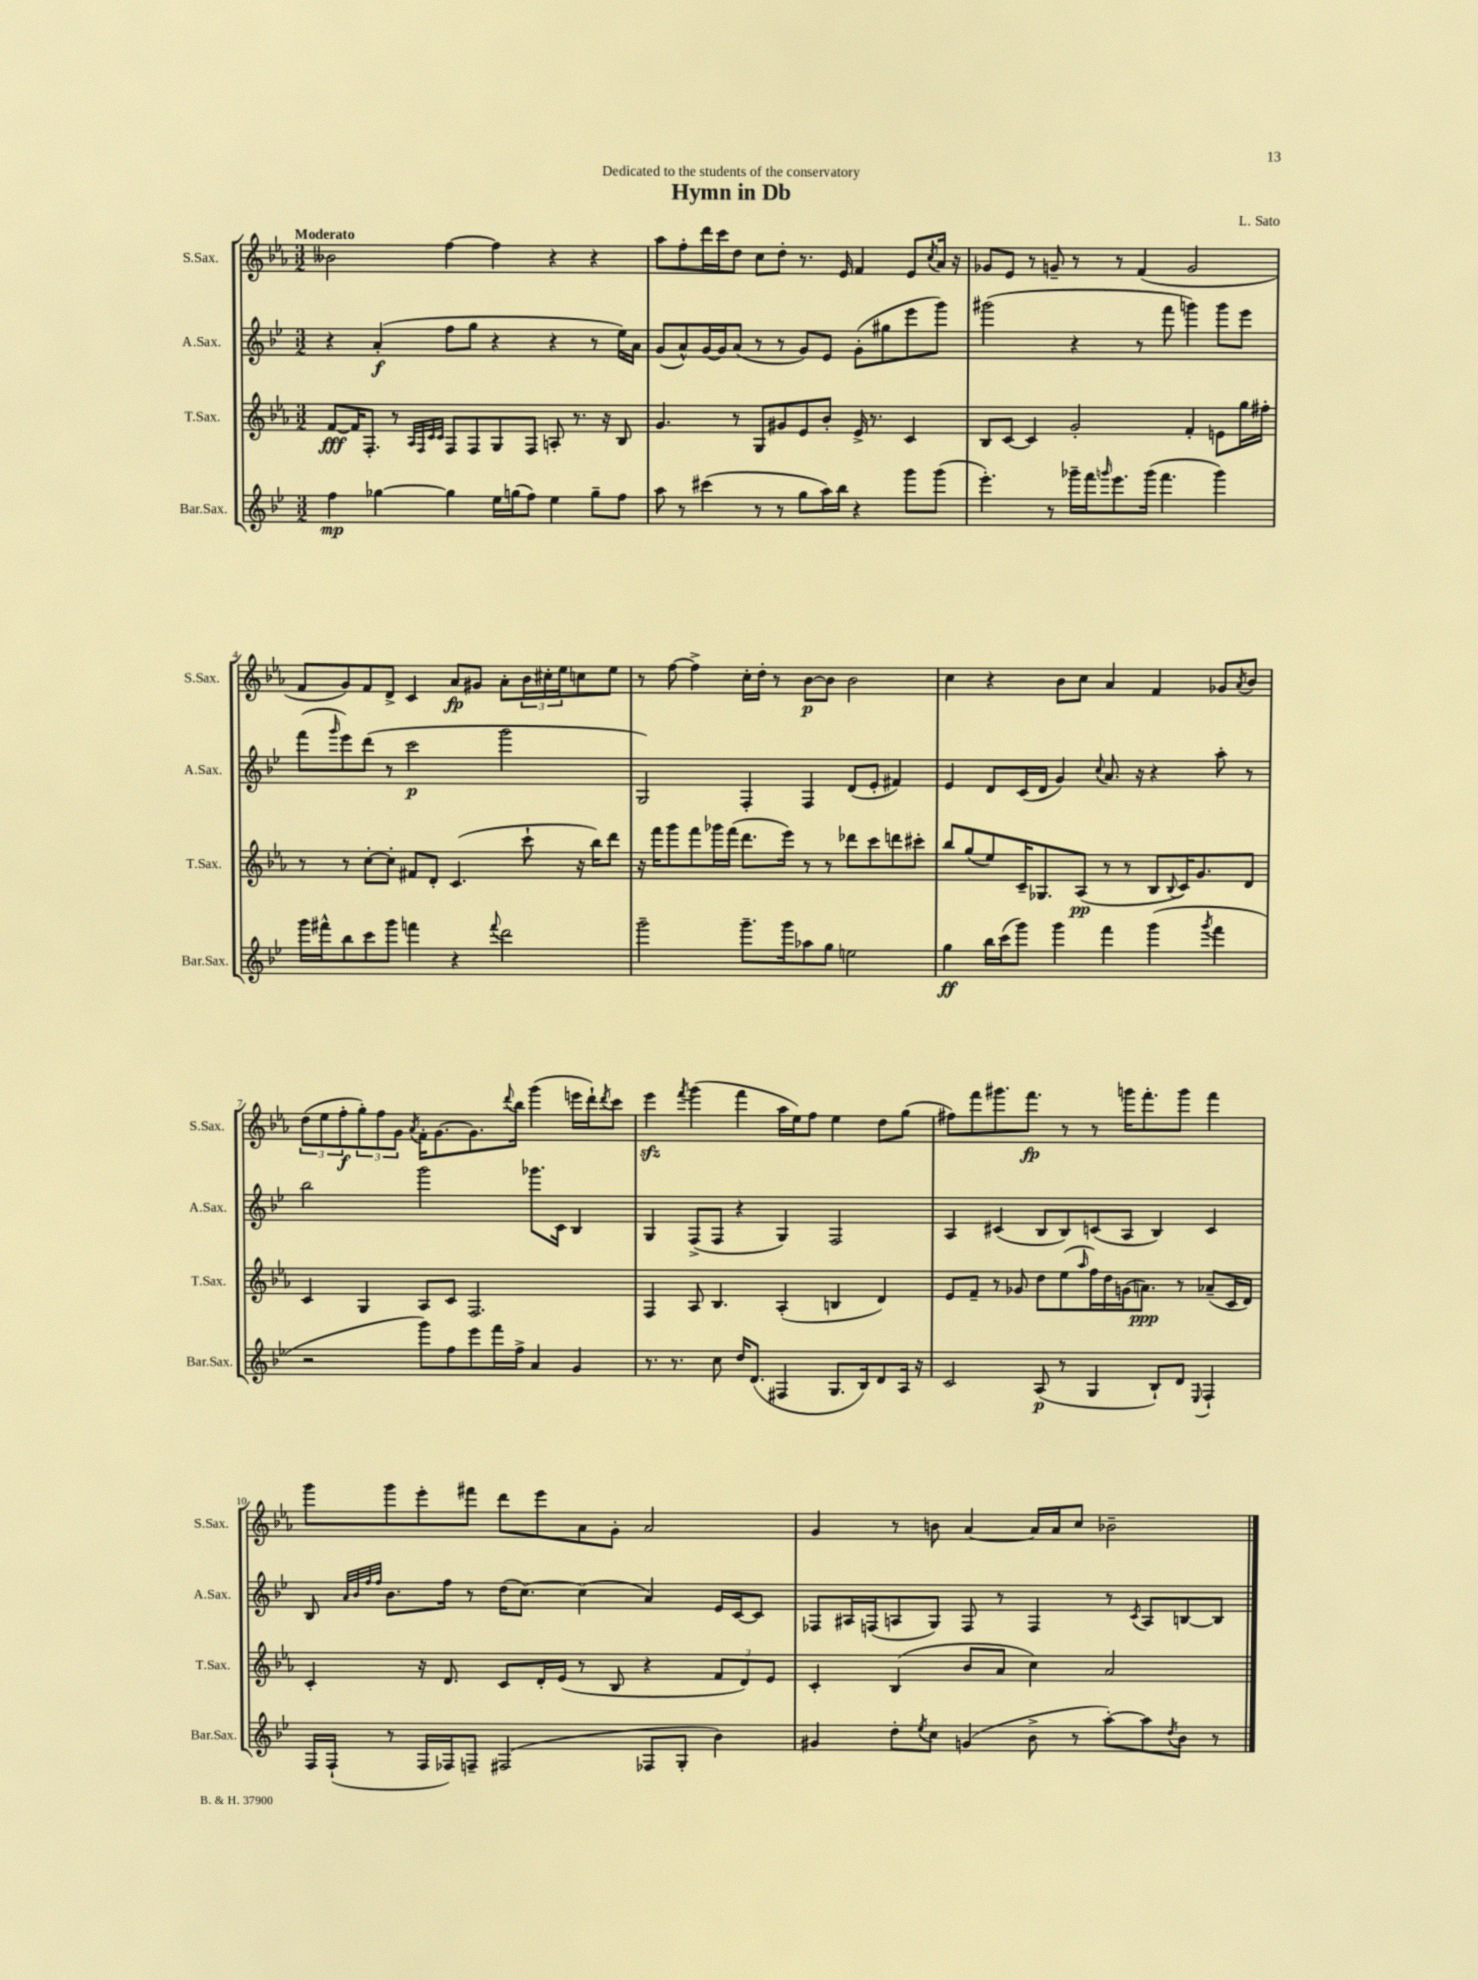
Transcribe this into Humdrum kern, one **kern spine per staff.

**kern	**dynam	**kern	**dynam	**kern	**dynam	**kern	**dynam
*part4	*part4	*part3	*part3	*part2	*part2	*part1	*part1
*staff4	*staff4	*staff3	*staff3	*staff2	*staff2	*staff1	*staff1
*I"Bar.Sax.	*	*I"T.Sax.	*	*I"A.Sax.	*	*I"S.Sax.	*
*I'Bar.Sax.	*	*I'T.Sax.	*	*I'A.Sax.	*	*I'S.Sax.	*
*clefG2	*	*clefG2	*	*clefG2	*	*clefG2	*
*k[b-e-]	*	*k[b-e-a-]	*	*k[b-e-]	*	*k[b-e-a-]	*
*M3/2	*	*M3/2	*	*M3/2	*	*M3/2	*
=1	=1	=1	=1	=1	=1	=1	=1
!	!	!	!	!	!	!LO:TX:a:B:t=Moderato	!
4ff\	mp	[8f/L	fff	4r	.	2b--X\	.
.	.	16f/K]	.	.	.	.	.
.	.	8.F'/J	.	.	.	.	.
[4gg-X\	.	.	.	(4a'/	f	.	.
.	.	8r	.	.	.	.	.
.	.	32qqA-/LLL	.	.	.	.	.
.	.	32qqF/	.	.	.	.	.
.	.	32qqc/	.	.	.	.	.
.	.	32qqc/JJJ	.	.	.	.	.
4gg-\]	.	8F/L	.	8ff\L	.	[4ff\	.
.	.	8F/	.	8gg\J	.	.	.
16ee-\LL	.	8G/	.	4r	.	4ff\]	.
(16ggn\J	.	.	.	.	.	.	.
8ff\J)	.	8F/J	.	.	.	.	.
4ee-\	.	8An'/	.	4r	.	4r	.
.	.	8.r	.	.	.	.	.
8gg~\L	.	.	.	8r	.	4r	.
.	.	16r	.	.	.	.	.
8ff\J	.	8B-/	.	16ee-\LL)	.	.	.
.	.	.	.	16a\JJ	.	.	.
=2	=2	=2	=2	=2	=2	=2	=2
8aa\	.	4.g/	.	(8g/L	.	8aa-\L	.
8r	.	.	.	8a^^/)	.	8ff'\	.
(4ccc#X\	.	.	.	[16g/L	.	16ddd\L	.
.	.	.	.	16g/J]	.	16ccc\J	.
.	.	8r	.	(8a/J	.	8dd\J	.
8r	.	8G/L	.	8r	.	8cc\L	.
8r	.	8g#X/	.	8r	.	8dd'\J	.
8gg\L	.	8e-/	.	8g/L)	.	8.r	.
16aa\L)	.	8b-'/J	.	8e-/J	.	.	.
16bb-\JJ	.	.	.	.	.	16e-/	.
4r	.	16e-^/	.	(8g'\L	.	4f/	.
.	.	8.r	.	.	.	.	.
.	.	.	.	8gg#X\	.	.	.
8ggg\L	.	4c/	.	8eee-\	.	8e-/L	.
.	.	.	.	.	.	8qcc/	.
(8ggg\J	.	.	.	8ggg\J)	.	16a-/Jk	.
.	.	.	.	.	.	16r	.
=3	=3	=3	=3	=3	=3	=3	=3
4.eee-'\)	.	8B-/L	.	(2ggg#X\	.	8g-X/L	.
.	.	[8c/J	.	.	.	8e-/J	.
.	.	4c/]	.	.	.	8r	.
8r	.	.	.	.	.	8gn~/	.
16ggg-X~\LL	.	2g'/	.	4r	.	8r	.
16fff\J	.	.	.	.	.	.	.
16qqgggn/	.	.	.	.	.	.	.
8.eee-\	.	.	.	.	.	8r	.
.	.	.	.	8r	.	(4f/	.
(16ggg\Jk	.	.	.	.	.	.	.
4.fff\	.	.	.	8fff\	.	.	.
.	.	4f'/	.	4gggn\)	.	2g/	.
4ggg\)	.	8en\L	.	8ggg\L	.	.	.
.	.	16gg\L	.	8eee-\J	.	.	.
.	.	16ff#X'\JJ	.	.	.	.	.
!!LO:LB:g=z
=4	=4	=4	=4	=4	=4	=4	=4
16ggg\LL	.	8r	.	(8fff\L	.	8f/L	.
16fff#X^^\J	.	.	.	.	.	.	.
.	.	.	.	16qqggg/	.	.	.
8bb-\	.	8r	.	8eee-\)	.	8g/)	.
8ccc\	.	[8cc'\L	.	(8ddd\J	.	8f/	.
8ggg\J	.	8cc'\J]	.	8r	.	8d^/J	.
4fffn\	.	8f#X/L	.	2ccc\	p	4c/	.
.	.	8d'/J	.	.	.	.	.
4r	.	(4.c/	.	.	.	8a-/L	fp
.	.	.	.	.	.	8g#X/J	.
8qqfff/	.	.	.	.	.	.	.
2ddd\	.	.	.	2ggg\	.	8a-'\L	.
.	.	8ccc`\	.	.	.	24b-\L	.
.	.	.	.	.	.	24cc#X'\	.
.	.	.	.	.	.	24ee-\J	.
.	.	16r	.	.	.	8ccn\	.
.	.	16bb-\KL)	.	.	.	.	.
.	.	8ddd\J	.	.	.	8ee-\J	.
=5	=5	=5	=5	=5	=5	=5	=5
2ggg~\	.	16r	.	2G/)	.	8r	.
.	.	16fff\KL	.	.	.	.	.
.	.	8ggg\	.	.	.	[8ff\	.
.	.	8fff\	.	.	.	4ff^\]	.
.	.	16ggg-X\L	.	.	.	.	.
.	.	(16fff\JJ	.	.	.	.	.
8.ggg~\L	.	8.ddd\L	.	4F'/	.	16cc'\LL	.
.	.	.	.	.	.	16dd'\JJ	.
.	.	.	.	.	.	8r	.
16ggg\k	.	16eee-\Jk)	.	.	.	.	.
8aa-X\	.	8r	.	4F/	.	[8b-\L	p
8gg\J	.	8r	.	.	.	8b-\J]	.
2een\	.	8ddd-X\L	.	(8d/L	.	2b-\	.
.	.	8ccc\	.	8e-'/J	.	.	.
.	.	8dddn\	.	4f#X/)	.	.	.
.	.	8ccc#X'\J	.	.	.	.	.
=6	=6	=6	=6	=6	=6	=6	=6
4gg\	ff	8bb-/L	.	4e-/	.	4cc\	.
.	.	(8gg/	.	.	.	.	.
16bb-\LL	.	8ee-/)	.	8d/L	.	4r	.
(16ccc\J	.	.	.	.	.	.	.
8ggg\J)	.	16c~/K	.	(16c/L	.	.	.
.	.	8.G-X/	.	16d/JJ	.	.	.
4ggg\	.	.	.	4g/)	.	8b-\L	.
.	.	(8A-/J	pp	.	.	8cc\J	.
.	.	.	.	8qqcc/	.	.	.
4fff\	.	8r	.	8.a/	.	4a-/	.
.	.	8r	.	.	.	.	.
.	.	.	.	16r	.	.	.
(4ggg\	.	8B-/L	.	4r	.	4f/	.
.	.	8qqB-/	.	.	.	.	.
.	.	16c/K)	.	.	.	.	.
.	.	8.g/	.	.	.	.	.
8qggg/	.	.	.	.	.	.	.
4fff\	.	.	.	8aa'\	.	8g-X/L	.
.	.	.	.	.	.	8qa-/	.
.	.	8d/J	.	8r	.	8b-/J	.
!!LO:LB:g=z
=7	=7	=7	=7	=7	=7	=7	=7
2r	.	4c/	.	2bb-\	.	(12dd\L	.
.	.	.	.	.	.	12ee-\	.
.	.	.	.	.	.	12ff'\	f
.	.	4G/	.	.	.	12gg'\)	.
.	.	.	.	.	.	12ff\	.
.	.	.	.	.	.	12g\J	.
.	.	.	.	.	.	8qa-/	.
8ggg\L)	.	8A-/L	.	2ggg\	.	16f'\KL	.
.	.	.	.	.	.	[8.g\	.
8ff\	.	8c/J	.	.	.	.	.
8eee-\	.	2.F/	.	.	.	8.g\]	.
16fff\L	.	.	.	.	.	.	.
.	.	.	.	.	.	8qqddd/	.
16ff^\JJ	.	.	.	.	.	16bb-\Jk	.
4a/	.	.	.	8.ggg-X\L	.	(4ggg\	.
.	.	.	.	16c\Jk	.	.	.
4g/	.	.	.	4B-/	.	16eeen\LL	.
.	.	.	.	.	.	16ddd`\J)	.
.	.	.	.	.	.	8qddd/	.
.	.	.	.	.	.	8ccc\J	.
=8	=8	=8	=8	=8	=8	=8	=8
8.r	.	4F/	.	4G/	.	4eee-zz\	.
8.r	.	.	.	.	.	.	.
.	.	.	.	.	.	8qfff/	.
.	.	8A-/	.	(8F^/L	.	(4ggg\	.
8cc\	.	4.B-/	.	8F/J	.	.	.
16dd/KL	.	.	.	4r	.	4fff\	.
(8.d/J	.	.	.	.	.	.	.
4F#X/	.	(4A-'/	.	4G/)	.	16aa-\LL	.
.	.	.	.	.	.	16ee-\J)	.
.	.	.	.	.	.	8ff\J	.
8.G/L	.	4Bn/	.	2F/	.	4ee-\	.
16B-/k)	.	.	.	.	.	.	.
8d/	.	4d/)	.	.	.	8dd\L	.
16A/Jk	.	.	.	.	.	(8gg\J	.
16r	.	.	.	.	.	.	.
=9	=9	=9	=9	=9	=9	=9	=9
2c/	.	8e-/L	.	4A/	.	8ff#X\L)	.
.	.	8f~/J	.	.	.	8fff\	.
.	.	8r	.	(4c#X/	.	8.ggg#X\	.
.	.	8g-X/	.	.	.	.	.
.	.	.	.	.	.	8.fff\J	fp
(8A/	p	8dd\L	.	8B-/L	.	.	.
8r	.	(8ee-\	.	8B-/)	.	8r	.
.	.	16qqaa-/	.	.	.	.	.
4G/	.	16ff\L)	.	(8cn/	.	8r	.
.	.	16dd\	.	.	.	.	.
.	.	(16gn\J	.	8A/J	.	16gggn\KL	.
.	.	8.an\J)	ppp	.	.	8.fff'\	.
8B-`/L)	.	.	.	4B-/)	.	.	.
8d/J	.	8r	.	.	.	8ggg\J	.
8qqE-/	.	.	.	.	.	.	.
4F`/	.	(8a-X~/L	.	4c/	.	4fff\	.
.	.	16c/L	.	.	.	.	.
.	.	16d/JJ)	.	.	.	.	.
!!LO:LB:g=z
=10	=10	=10	=10	=10	=10	=10	=10
16F/LL	.	4c'/	.	8B-/	.	8ggg\L	.
(16F`/JJ	.	.	.	.	.	.	.
.	.	.	.	32qqa/LLL	.	.	.
.	.	.	.	32qqb-/	.	.	.
.	.	.	.	32qqff/	.	.	.
.	.	.	.	32qqff/JJJ	.	.	.
8r	.	.	.	8.b-\L	.	8ggg\	.
16F/LL	.	16r	.	.	.	8eee-'\	.
16F-X/J)	.	8.d/	.	16ff\Jk	.	.	.
8Fn~/J	.	.	.	8r	.	8fff#X\J	.
(2F#X/	.	8c/L	.	(16dd\KL	.	8ddd\L	.
.	.	.	.	[8.cc\J)	.	.	.
.	.	16d'/L	.	.	.	8eee-\	.
.	.	(16e-/JJ	.	.	.	.	.
.	.	8r	.	(4cc\]	.	8a-\	.
.	.	8B-/	.	.	.	8g'\J	.
8F-X/L	.	4r	.	4a/)	.	2a-/	.
8G'/J	.	.	.	.	.	.	.
4b-\)	.	12f/L	.	16e-/LL	.	.	.
.	.	.	.	[16c/J	.	.	.
.	.	12d/)	.	.	.	.	.
.	.	.	.	8c/J]	.	.	.
.	.	12e-/J	.	.	.	.	.
=11	=11	=11	=11	=11	=11	=11	=11
4g#X/	.	4c'/	.	8F-X/L	.	4g/	.
.	.	.	.	16A#X/L	.	.	.
.	.	.	.	(16Fn/J	.	.	.
8dd'\L	.	(4B-/	.	8An/	.	8r	.
8qee-/	.	.	.	.	.	.	.
8cc\J	.	.	.	8G/J)	.	8bn\	.
(4gn/	.	8b-/L	.	8F/	.	[4a-/	.
.	.	8a-/J	.	8r	.	.	.
8b-^\	.	4cc\)	.	4F/	.	16a-/LL]	.
.	.	.	.	.	.	16a-/J	.
8r	.	.	.	.	.	8cc/J	.
[8aa'\L)	.	2a-/	.	8r	.	2b-X~\	.
.	.	.	.	8qc/	.	.	.
8aa\]	.	.	.	8A/L	.	.	.
8qdd/	.	.	.	.	.	.	.
8b-\J	.	.	.	[8Bn/	.	.	.
8r	.	.	.	8B/J]	.	.	.
==	==	==	==	==	==	==	==
*-	*-	*-	*-	*-	*-	*-	*-
